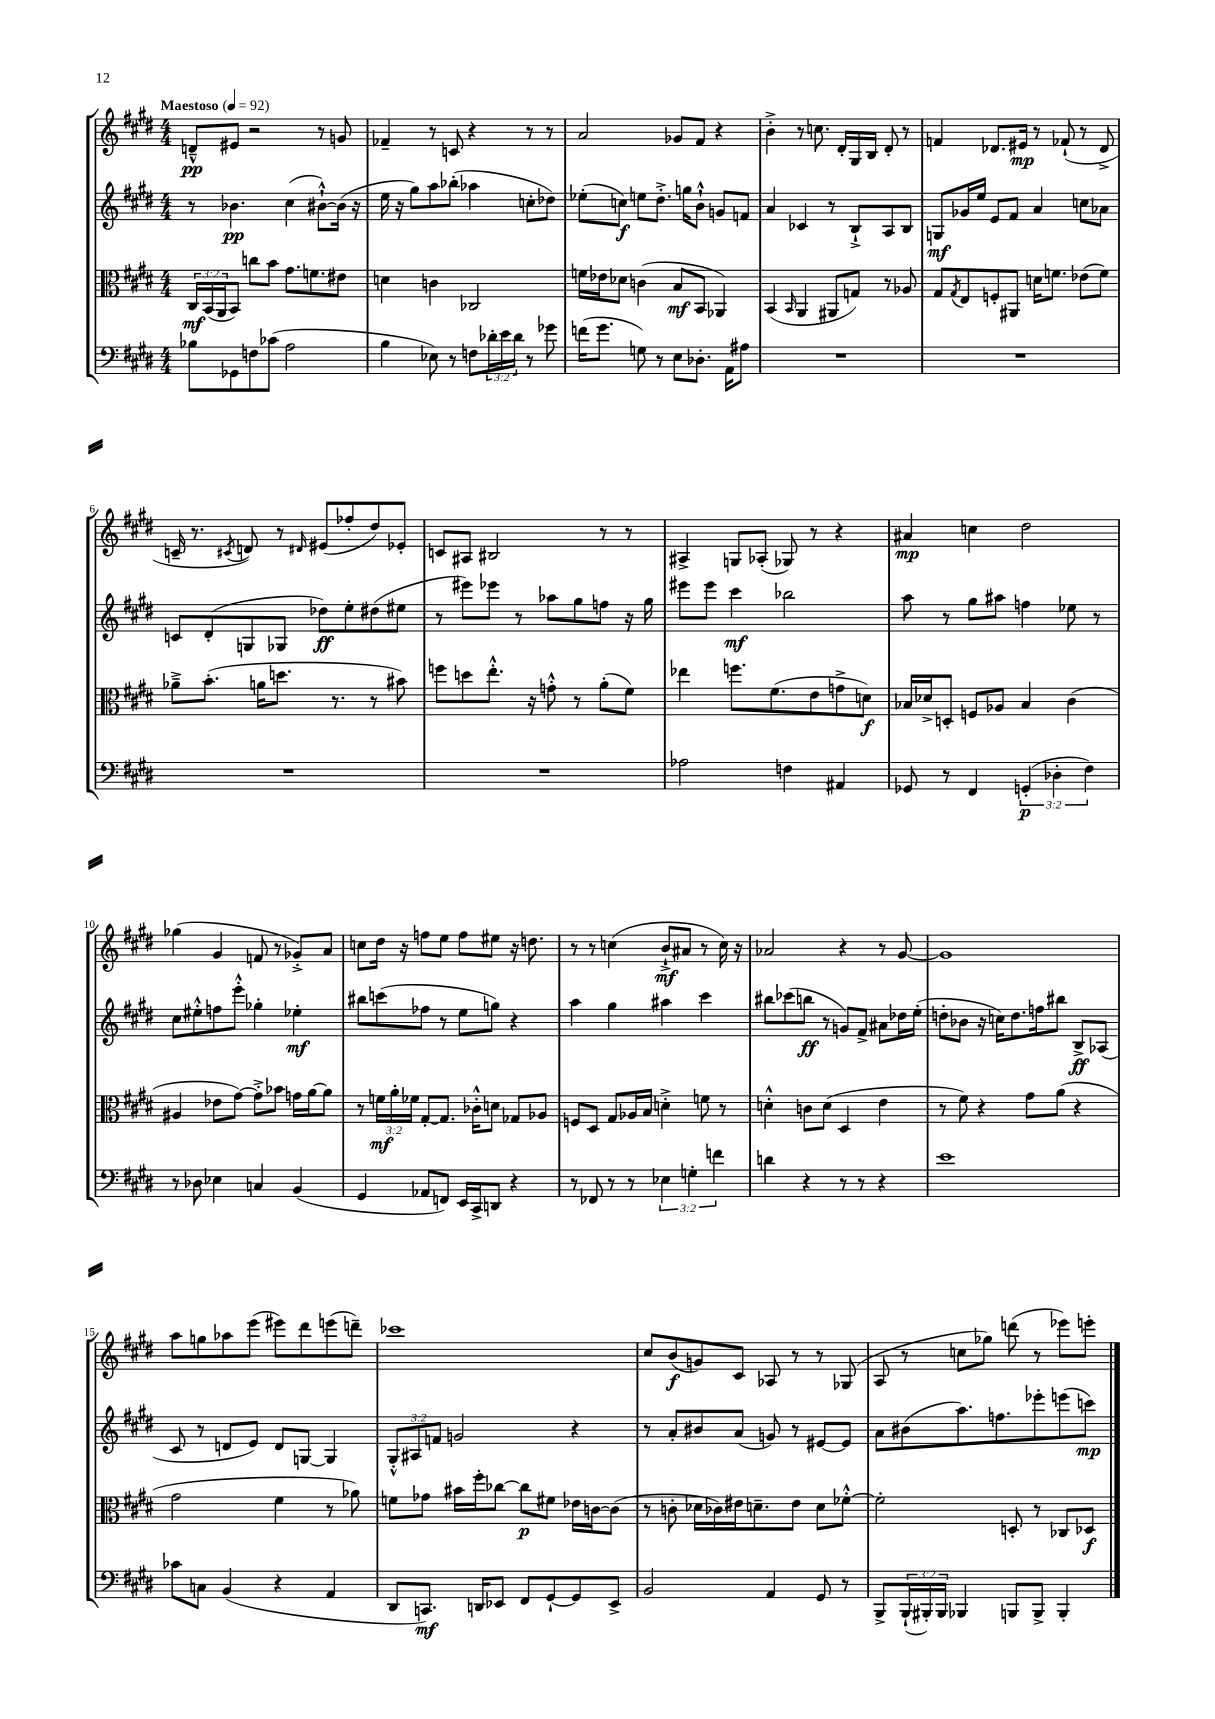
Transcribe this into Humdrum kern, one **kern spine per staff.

**kern	**dynam	**kern	**dynam	**kern	**dynam	**kern	**dynam
*part4	*part4	*part3	*part3	*part2	*part2	*part1	*part1
*staff4	*staff4	*staff3	*staff3	*staff2	*staff2	*staff1	*staff1
*clefF4	*	*clefC3	*	*clefG2	*	*clefG2	*
*k[f#c#g#d#]	*	*k[f#c#g#d#]	*	*k[f#c#g#d#]	*	*k[f#c#g#d#]	*
*M4/4	*	*M4/4	*	*M4/4	*	*M4/4	*
*MM92	*	*MM92	*	*MM92	*	*MM92	*
=1	=1	=1	=1	=1	=1	=1	=1
!	!	!	!	!	!	!LO:TX:a:B:t=Maestoso	!
8B-X\L	.	24C#/LL	mf	8r	.	8dn~^^/L	pp
.	.	(24BB/	.	.	.	.	.
.	.	24AA/J	.	.	.	.	.
8GG-X\	.	8BB/J)	.	4.b-X\	pp	8e#X/J	.
8Fn\	.	8ccn\L	.	.	.	2r	.
(8c-X\J	.	8b\J	.	.	.	.	.
2A\	.	8.g#\L	.	(4cc#\	.	.	.
.	.	8.fn\	.	.	.	.	.
.	.	.	.	[8b#X`^^\L)	.	8r	.
.	.	8e#X\J	.	(16b#\Jk]	.	8gn/	.
.	.	.	.	16r	.	.	.
=2	=2	=2	=2	=2	=2	=2	=2
4B\	.	4dn\	.	16ee\	.	4f-X~/	.
.	.	.	.	16r	.	.	.
.	.	.	.	8gg#\L)	.	.	.
8E-X\)	.	4cn\	.	8aa\	.	8r	.
8r	.	.	.	(8bb-X'\J	.	8cn/	.
8Fn\L	.	2C-X/	.	4aa-X\	.	4r	.
24d-X'\L	.	.	.	.	.	.	.
24e\	.	.	.	.	.	.	.
24d-\JJ	.	.	.	.	.	.	.
8r	.	.	.	8ccn'\L	.	8r	.
8g-X\	.	.	.	8dd-X\J)	.	8r	.
=3	=3	=3	=3	=3	=3	=3	=3
(16fn\KL	.	16fn\LL	.	(8ee-X'\L	.	2a/	.
8.g#\J	.	16e-X\J	.	.	.	.	.
.	.	8d-X\J	.	8ccn\J)	f	.	.
8Gn\)	.	(4cn\	.	8een\L	.	.	.
8r	.	.	.	8.dd#'^\J	.	.	.
8E\L	.	8B/L	mf	.	.	8g-X/L	.
.	.	.	.	16ggn\KL	.	.	.
8.D-X'\J	.	8BB/J	.	8b`^^\J	.	8f#/J	.
.	.	4AA-X/)	.	8gn/L	.	4r	.
16AA\KL	.	.	.	.	.	.	.
8A#X\J	.	.	.	8fn/J	.	.	.
=4	=4	=4	=4	=4	=4	=4	=4
1r	.	(4BB/	.	4a/	.	4b'^\	.
.	.	16qqBB/	.	.	.	.	.
.	.	4AA/	.	4c-X/	.	8r	.
.	.	.	.	.	.	8.ccn\	.
.	.	8AA#X/L	.	8r	.	.	.
.	.	.	.	.	.	16d#'/LL	.
.	.	8Gn/J)	.	8B`^/L	.	16G#/	.
.	.	.	.	.	.	16B/JJ	.
.	.	8r	.	8A/	.	8d#'/	.
.	.	8A-X/	.	8B/J	.	8r	.
=5	=5	=5	=5	=5	=5	=5	=5
1r	.	8G#/L	.	8Gn/L	mf	4fn/	.
.	.	8qG#/	.	.	.	.	.
.	.	8E/	.	16g-X/L	.	.	.
.	.	.	.	16ee/JJ	.	.	.
.	.	8Fn'/	.	8e/L	.	8.d-X/L	.
.	.	8AA#X/J	.	8f#/J	.	.	.
.	.	.	.	.	.	16e#X/Jk	mp
.	.	16dn\KL	.	4a/	.	8r	.
.	.	8.fn\J	.	.	.	.	.
.	.	.	.	.	.	(8f-X`/	.
.	.	(8e-X\L	.	8ccn\L	.	8r	.
.	.	8f\J)	.	8a-X\J	.	8d-^/	.
!!LO:LB:g=z
=6	=6	=6	=6	=6	=6	=6	=6
1r	.	8a-X~^\L	.	8cn/L	.	16cn~/	.
.	.	.	.	.	.	8.r	.
.	.	(8.b'\J	.	(8d#'/	.	.	.
.	.	.	.	.	.	8qc#X/	.
.	.	.	.	8Gn/	.	8dn/)	.
.	.	16an\KL	.	.	.	.	.
.	.	8.ddn\J	.	8G-X/J	.	8r	.
.	.	.	.	.	.	16qqd#X/	.
.	.	.	.	8dd-X\L)	ff	(8e#X/L	.
.	.	8.r	.	.	.	.	.
.	.	.	.	8ee'\	.	8ff-X'/	.
.	.	8r	.	(8dd#X\	.	8dd#/)	.
.	.	8b#X\)	.	8ee#X\J	.	8e-X'/J	.
=7	=7	=7	=7	=7	=7	=7	=7
1r	.	8ffn\L	.	8r	.	8cn/L	.
.	.	8ddn\	.	8eee#X\L)	.	8A#X/J	.
.	.	8.ee'^^\J	.	8eee-X\J	.	2B#X/	.
.	.	.	.	8r	.	.	.
.	.	16r	.	.	.	.	.
.	.	8gn'^^\	.	8aa-X\L	.	.	.
.	.	8r	.	8gg#\	.	.	.
.	.	(8a'\L	.	8ffn\J	.	8r	.
.	.	8f#\J)	.	16r	.	8r	.
.	.	.	.	16gg#\	.	.	.
=8	=8	=8	=8	=8	=8	=8	=8
2A-X\	.	4ee-X\	.	8eee#X\L	.	4A#X^/	.
.	.	.	.	8eee#\J	.	.	.
.	.	8.ffn\L	.	4ccc#\	mf	8Gn/L	.
.	.	.	.	.	.	(8A-X'/J	.
.	.	(8.f#\	.	.	.	.	.
4Fn\	.	.	.	2bb-X\	.	8G-X/)	.
.	.	8e\	.	.	.	8r	.
4AA#X/	.	8gn^\	.	.	.	4r	.
.	.	8dn\J)	f	.	.	.	.
=9	=9	=9	=9	=9	=9	=9	=9
8GG-X/	.	16B-X/LL	.	8aa\	.	4a#X/	mp
.	.	16d-X^/J	.	.	.	.	.
8r	.	8Dn'/J	.	8r	.	.	.
4FF#/	.	8Fn/L	.	8gg#\L	.	4ccn\	.
.	.	8A-X/J	.	8aa#X\J	.	.	.
(6GGn'/	p	4B-/	.	4ffn\	.	2dd#\	.
6D-X'\	.	.	.	.	.	.	.
.	.	(4c#\	.	8ee-X\	.	.	.
6F#\)	.	.	.	.	.	.	.
.	.	.	.	8r	.	.	.
!!LO:LB:g=z
=10	=10	=10	=10	=10	=10	=10	=10
8r	.	4A#X/	.	8cc#\L	.	(4gg-X\	.
8D-X\	.	.	.	8ee#X'^^\	.	.	.
4E-X\	.	8e-X\L	.	8ffn\	.	4g#/	.
.	.	[8g#\J)	.	8eee'^^\J	.	.	.
4Cn/	.	8g#'^\L]	.	4gg-X'\	.	8fn/	.
.	.	8b-X\J	.	.	.	8r	.
(4BB/	.	16gn\LL	.	4ee-X'\	mf	8g-X'^/L)	.
.	.	[16a\J	.	.	.	.	.
.	.	8a\J]	.	.	.	8a/J	.
=11	=11	=11	=11	=11	=11	=11	=11
4GG#/	.	8r	.	8bb#X\L	.	8ccn\L	.
.	.	24fn\LL	mf	(8cccn\	.	16dd#\Jk	.
.	.	24a'\	.	.	.	.	.
.	.	.	.	.	.	16r	.
.	.	24f-X\JJ	.	.	.	.	.
8AA-X/L	.	[8G#'/L	.	8ff-X\J	.	8ffn\L	.
8FFn/J)	.	8.G#/J]	.	8r	.	8ee\J	.
16EE/LL	.	.	.	8ee\L	.	8ff\L	.
16CC#^/J	.	16c-X'^^\KL	.	.	.	.	.
8DDn/J	.	8dn\J	.	8ggn\J)	.	8ee#X\J	.
4r	.	8G-X/L	.	4r	.	16r	.
.	.	.	.	.	.	8.ddn\	.
.	.	8A-X/J	.	.	.	.	.
=12	=12	=12	=12	=12	=12	=12	=12
8r	.	8Fn/L	.	4aa\	.	8r	.
8FF-X/	.	8D#/J	.	.	.	8r	.
8r	.	8G#/L	.	4gg#\	.	(4ccn\	.
8r	.	16A-X/L	.	.	.	.	.
.	.	16B/JJ	.	.	.	.	.
6E-X\	.	4dn'^\	.	4aa#X\	.	8b`^/L	mf
.	.	.	.	.	.	8a#X/J	.
6Gn'\	.	.	.	.	.	.	.
.	.	8fn\	.	4ccc#\	.	8r	.
6fn\	.	.	.	.	.	.	.
.	.	8r	.	.	.	16cc\)	.
.	.	.	.	.	.	16r	.
=13	=13	=13	=13	=13	=13	=13	=13
4dn\	.	4dn'^^\	.	8bb#X\L	.	2a-X/	.
.	.	.	.	(8ccc-X\	.	.	.
4r	.	8cn\L	.	8bbn\J	ff	.	.
.	.	(8d\J	.	8r	.	.	.
8r	.	4D#/	.	8gn/L)	.	4r	.
8r	.	.	.	8f#^/J	.	.	.
4r	.	4e\	.	8a#X\L	.	8r	.
.	.	.	.	16dd-X\L	.	[8g#/	.
.	.	.	.	(16ee'\JJ	.	.	.
=14	=14	=14	=14	=14	=14	=14	=14
1e	.	8r	.	8ddn'\L	.	1g#]	.
.	.	8f#\)	.	8b-X\J	.	.	.
.	.	4r	.	16r	.	.	.
.	.	.	.	16ccn\KL)	.	.	.
.	.	.	.	8.dd\	.	.	.
.	.	8g#\L	.	.	.	.	.
.	.	.	.	16ffn\k	.	.	.
.	.	(8a\J	.	8bb#X\J	.	.	.
.	.	4r	.	8B^/L	ff	.	.
.	.	.	.	(8A-X/J	.	.	.
!!LO:LB:g=z
=15	=15	=15	=15	=15	=15	=15	=15
8c-X\L	.	2g#\	.	8c#/	.	8aa\L	.
8Cn\J	.	.	.	8r	.	8ggn\	.
(4BB/	.	.	.	8dn/L	.	8aa-X\	.
.	.	.	.	8e/J)	.	(8eee\J	.
4r	.	4f#\	.	8d/L	.	8eee#X\L)	.
.	.	.	.	[8Gn/J	.	8ddd#\	.
4AA/	.	8r	.	4G/]	.	(8eeen\	.
.	.	8a-X\)	.	.	.	8dddn~\J)	.
=16	=16	=16	=16	=16	=16	=16	=16
8DD#/L	.	8fn\L	.	12G#'^^/L	.	1ccc-X	.
.	.	.	.	12A#X/	.	.	.
8.CCn/J)	mf	8g-X\J	.	.	.	.	.
.	.	.	.	12fn/J	.	.	.
.	.	16b#X\LL	.	2gn/	.	.	.
16DDn/KL	.	16ff#'\J	.	.	.	.	.
8EE-X/J	.	[8cc-X\J	.	.	.	.	.
8FF#/L	.	8cc-\L]	p	.	.	.	.
[8GG#`/	.	8f#X\J	.	.	.	.	.
8GG#/]	.	16e-X\LL	.	4r	.	.	.
.	.	[16cn\J	.	.	.	.	.
8EE-^/J	.	(8c\J]	.	.	.	.	.
=17	=17	=17	=17	=17	=17	=17	=17
2BB/	.	8r	.	8r	.	8cc#/L	.
.	.	8cn'\	.	8a'/L	.	(8b/	f
.	.	16d-X\LL	.	8b#X/	.	8gn/)	.
.	.	16c-X\)	.	.	.	.	.
.	.	16e#X\J	.	(8a/J	.	8c#/J	.
.	.	8.dn~\	.	.	.	.	.
4AA/	.	.	.	8gn/)	.	8A-X/	.
.	.	8e#\J	.	8r	.	8r	.
8GG#/	.	8d\L	.	[8e#X/L	.	8r	.
8r	.	[8f-X'^^\J	.	8e#/J]	.	(8G-X/	.
=18	=18	=18	=18	=18	=18	=18	=18
8BBB^/L	.	2f-'\]	.	8a\L	.	8A/	.
(24BBB`/L	.	.	.	(8b#X\	.	8r	.
24BBB#X'/)	.	.	.	.	.	.	.
24BBB#/JJ	.	.	.	.	.	.	.
4BBB-X/	.	.	.	8.aa\)	.	8ccn\L	.
.	.	.	.	.	.	8gg-X\J)	.
.	.	.	.	8.ffn\	.	.	.
8BBBn/L	.	8Dn'/	.	.	.	(8dddn\	.
8BBB^/J	.	8r	.	8eee-X'\	.	8r	.
4BBB'/	.	8C-X/L	.	(8eeen\	.	8eee-X\L)	.
.	.	8D-X/J	f	8cccn\J)	mp	8eeen'\J	.
==	==	==	==	==	==	==	==
*-	*-	*-	*-	*-	*-	*-	*-
